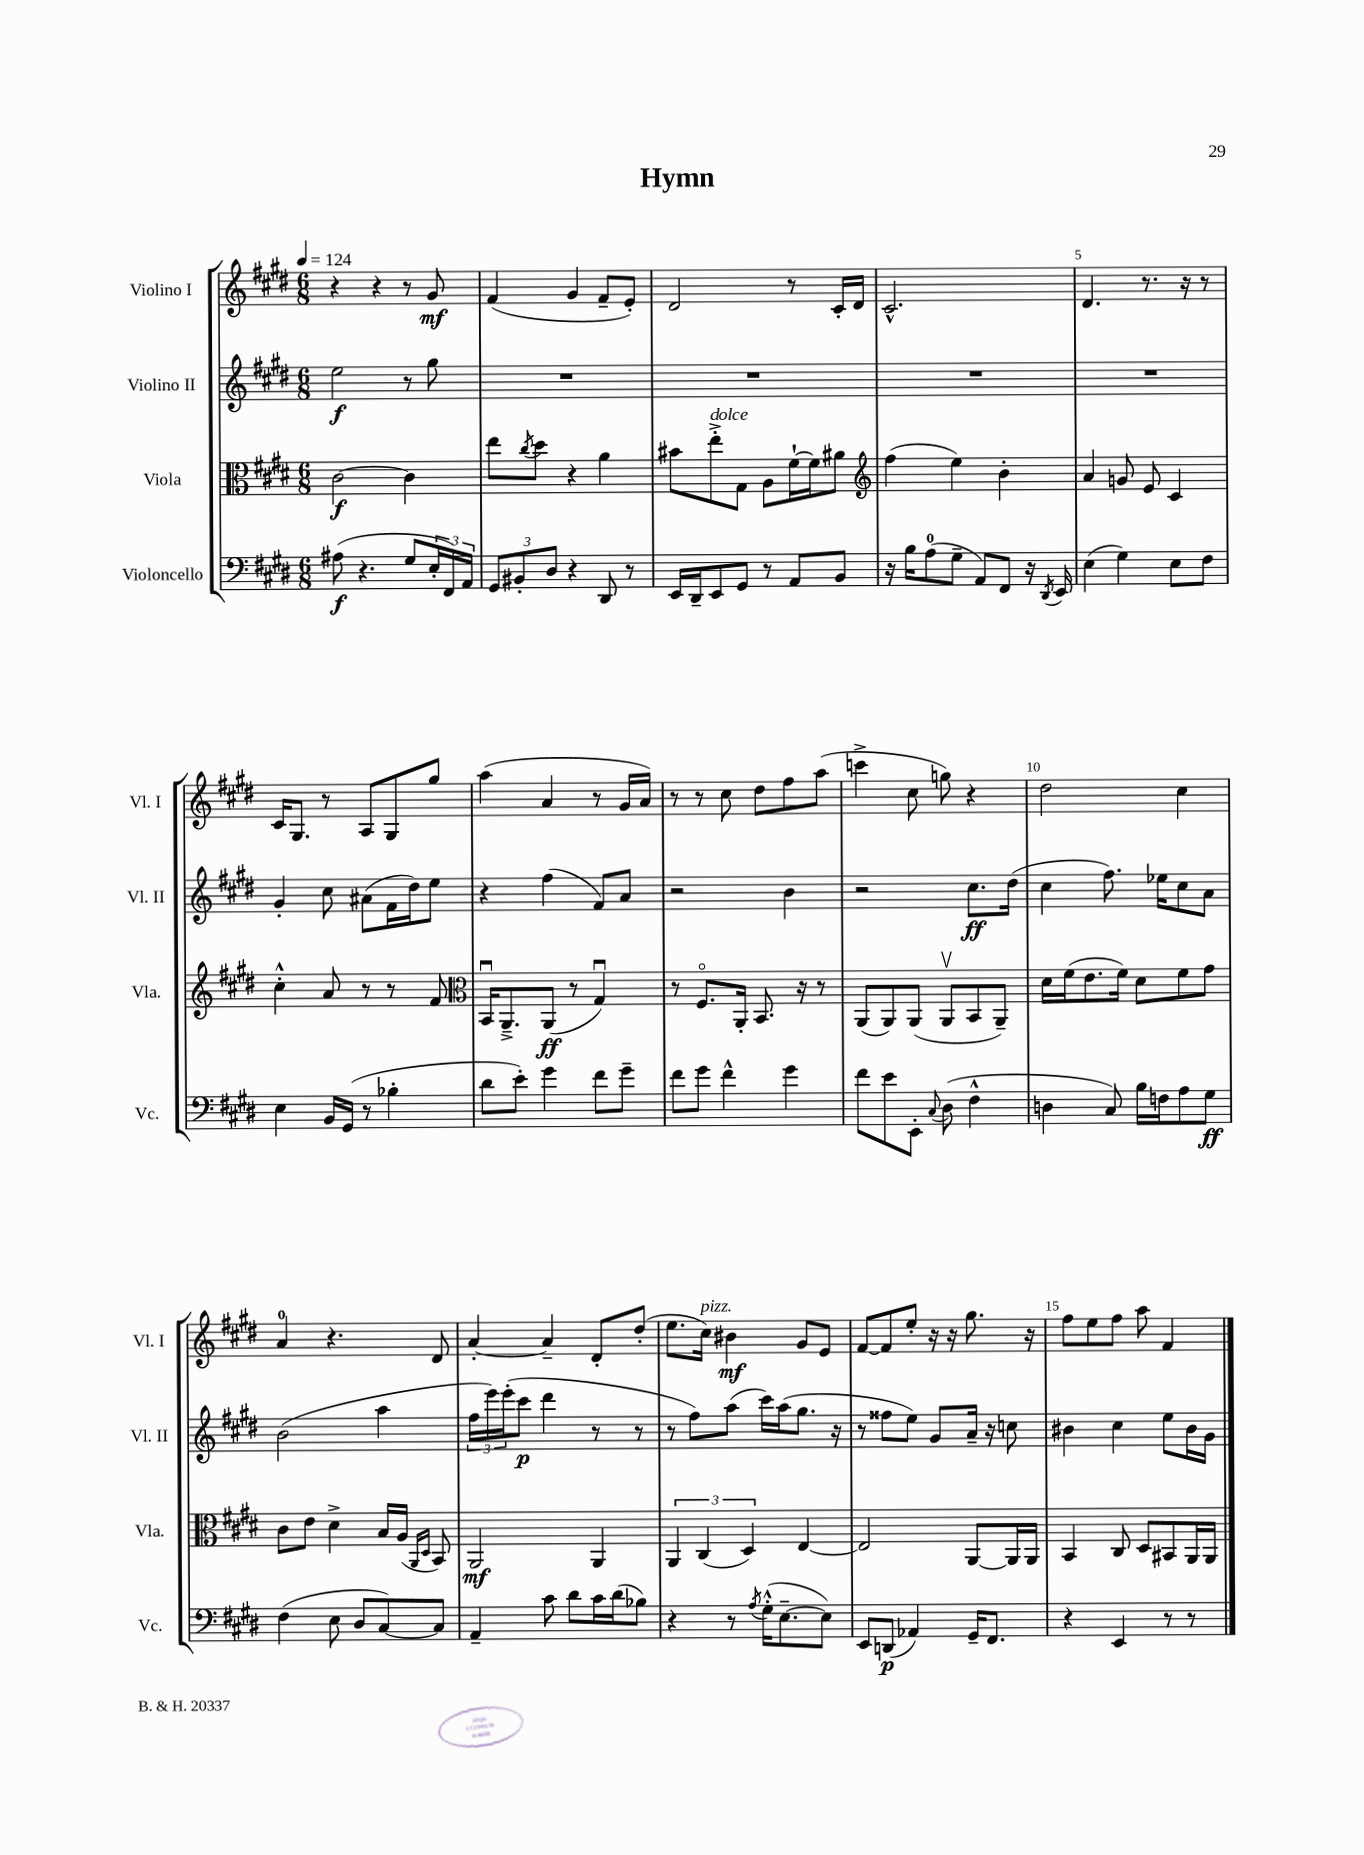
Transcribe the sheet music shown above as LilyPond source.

\header { title = "Hymn" }
<<
\new StaffGroup <<
\new Staff = "s0" \with { instrumentName = "Violino I" shortInstrumentName = "Vl. I" } {
    \clef treble \key e \major \numericTimeSignature \time 6/8 \tempo 4 = 124
    r4 r4 r8 gis'8\mf |
    fis'4( gis'4 fis'8-- e'8-.) |
    dis'2 r8 cis'16-. dis'16 |
    cis'2.-^ |
    dis'4. r8. r16 r8 |
    cis'16 gis8. r8 a8 gis8 gis''8 |
    a''4( a'4 r8 gis'16 a'16) |
    r8 r8 cis''8 dis''8 fis''8 a''8( |
    c'''4-> cis''8 g''8) r4 |
    dis''2 cis''4 |
    a'4-0 r4. dis'8 |
    a'4~-. a'4-- dis'8-. dis''8-.( |
    e''8. cis''16^\markup { \italic "pizz." }) bis'4\mf gis'8 e'8 |
    fis'8~ fis'8 e''8-. r16 r16 gis''8. r16 |
    fis''8 e''8 fis''8 a''8 fis'4 \bar "|." |
}
\new Staff = "s1" \with { instrumentName = "Violino II" shortInstrumentName = "Vl. II" } {
    \clef treble \key e \major \numericTimeSignature \time 6/8
    e''2\f r8 gis''8 |
    R2. |
    R2. |
    R2. |
    R2. |
    gis'4-. cis''8 ais'8( fis'16 dis''16) e''8 |
    r4 fis''4( fis'8) a'8 |
    r2 b'4 |
    r2 cis''8.\ff dis''16( |
    cis''4 fis''8.) ees''16 cis''8 a'8 |
    b'2( a''4 |
    \tuplet 3/2 { fis''16 e'''16) e'''16-.( } cis'''8\p dis'''4 r8 r8 |
    r8 fis''8) a''8( cis'''16) a''16( gis''8. r16 |
    r8 fisis''8 e''8) gis'8 a'16-- r16 c''8 |
    bis'4 cis''4 e''8 bis'16 gis'16 \bar "|." |
}
\new Staff = "s2" \with { instrumentName = "Viola" shortInstrumentName = "Vla." } {
    \clef alto \key e \major \numericTimeSignature \time 6/8
    cis'2~\f cis'4 |
    e''8 \acciaccatura { cis''8 } dis''8 r4 a'4 |
    bis'8 e''8-.->^\markup { \italic "dolce" } gis8 a8 fis'16~-! fis'16 ais'8 |
    \clef treble fis''4( e''4) b'4-. |
    a'4 g'8 e'8 cis'4 |
    cis''4-.-^ a'8 r8 r8 fis'8 |
    \clef alto b,16\downbow a,8.---> a,8\ff( r8 gis4\downbow) |
    r8 fis8.\flageolet a,16-. b,8. r16 r8 |
    a,8( a,8) a,8( a,8\upbow b,8 a,8--) |
    dis'16 fis'16( e'8. fis'16) dis'8 fis'8 gis'8 |
    cis'8 e'8 dis'4-> b16 a16( \grace { a,16 dis16 } b,8) |
    a,2\mf a,4 |
    \tuplet 3/2 { a,4 cis4( dis4) } e4~ |
    e2 a,8~ a,16 a,16 |
    b,4 cis8 dis8 bis,8 a,16 a,16 \bar "|." |
}
\new Staff = "s3" \with { instrumentName = "Violoncello" shortInstrumentName = "Vc." } {
    \clef bass \key e \major \numericTimeSignature \time 6/8
    ais8\f( r4. gis8 \tuplet 3/2 { e16-. fis,16) a,16 } |
    \tuplet 3/2 { gis,8 bis,8-. dis8 } r4 dis,8 r8 |
    e,16 dis,16-- e,8 gis,8 r8 a,8 b,8 |
    r16 b16 a8-0( gis8-- a,8) fis,8 r16 \acciaccatura { dis,8 } e,16 |
    e4( gis4) e8 fis8 |
    e4 b,16 gis,16( r8 bes4-. |
    dis'8 e'8-.) gis'4 fis'8 gis'8-- |
    fis'8 gis'8 fis'4-^ gis'4 |
    fis'8 e'8 e,8-. \appoggiatura { cis8 } dis8( fis4-^ |
    d4 cis8) b16 f16 a8 gis8\ff |
    fis4( e8 dis8 cis8~) cis8 |
    a,4-- cis'8 dis'8 cis'16 dis'16( bes8) |
    r4 r8 \acciaccatura { a8 } gis16-.-^( e8.~-- e8) |
    e,8 d,8\p( aes,4) gis,16-- fis,8. |
    r4 e,4 r8 r8 \bar "|." |
}
>>
>>
\layout { \context { \Score \override BarNumber.break-visibility = ##(#f #t #t) barNumberVisibility = #(every-nth-bar-number-visible 5) } }
